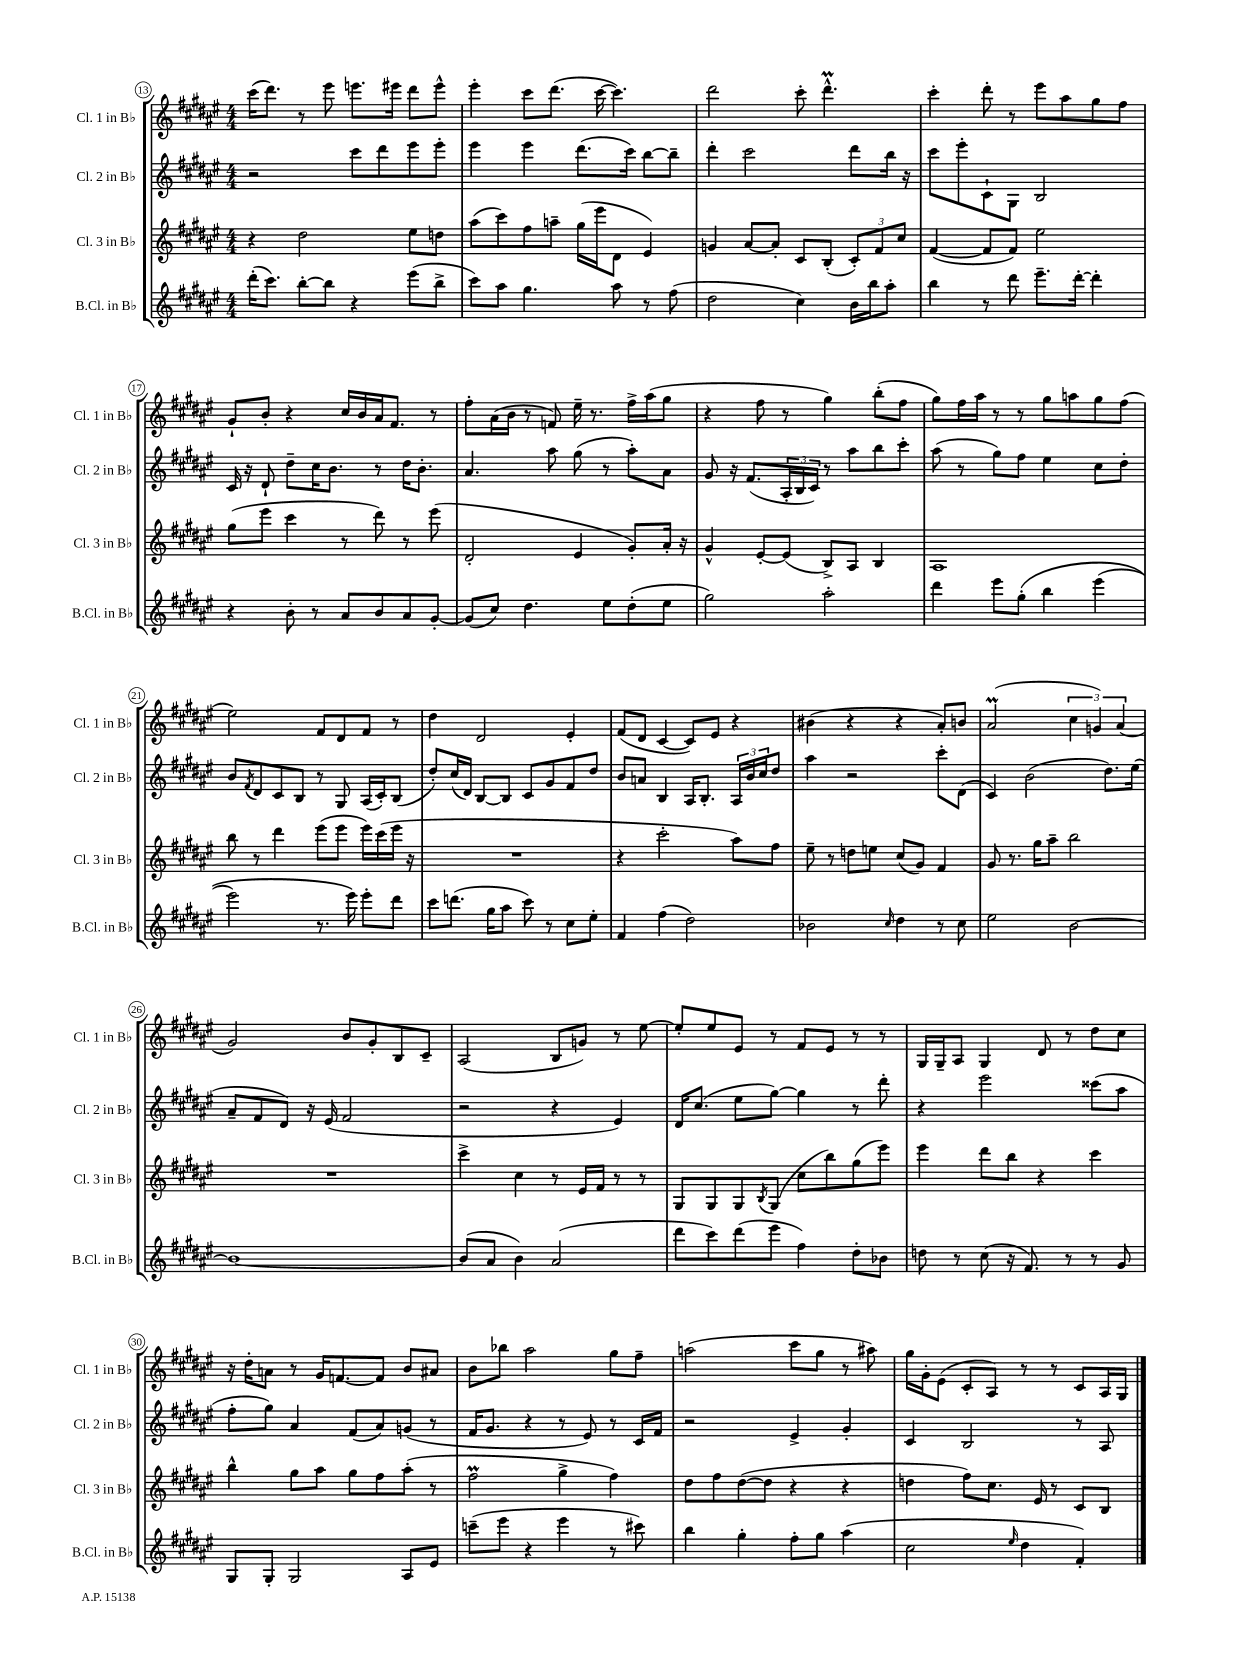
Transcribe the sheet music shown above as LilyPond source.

<<
\new StaffGroup <<
\new Staff = "s0" \with { instrumentName = "Cl. 1 in Bb" shortInstrumentName = "Cl. 1 in Bb" } {
    \clef treble \key fis \major \numericTimeSignature \time 4/4
    cis'''16( dis'''8.) r8 eis'''8 e'''8. eis'''16 dis'''8 eis'''8-^ |
    eis'''4-. cis'''8 dis'''8.( cis'''16~ cis'''4.) |
    dis'''2 cis'''8-. dis'''4.-^\prall |
    cis'''4-. dis'''8-. r8 eis'''8 ais''8 gis''8 fis''8 |
    gis'8-! b'8-. r4 cis''16 b'16 ais'16 fis'8. r8 |
    fis''8-. ais'16( b'16 r8 f'8) eis''16-- r8. fis''16-> ais''16( gis''8 |
    r4 fis''8 r8 gis''4) b''8-.( fis''8 |
    gis''8) fis''16 ais''16 r8 r8 gis''8 a''8 gis''8 fis''8( |
    eis''2) fis'8 dis'8 fis'8 r8 |
    dis''4 dis'2 eis'4-. |
    fis'8( dis'8 cis'4~ cis'8) eis'8 r4 |
    bis'4( r4 r4 ais'8-.) b'8 |
    ais'2\prall( \tuplet 3/2 { cis''4 g'4) ais'4( } |
    gis'2) b'8 gis'8-. b8 cis'8-- |
    ais2( b8 g'8) r8 eis''8~ |
    eis''8-. eis''8 eis'8 r8 fis'8 eis'8 r8 r8 |
    gis16 gis16-- ais8 gis4 dis'8 r8 dis''8 cis''8 |
    r16 dis''16-. a'8 r8 gis'16 f'8.~ f'8 b'8 ais'8 |
    b'8 bes''8 ais''2 gis''8 fis''8-- |
    a''2( cis'''8 gis''8 r8 ais''8) |
    gis''16 gis'16-. eis'8( cis'8-. ais8) r8 r8 cis'8 ais16 gis16 \bar "|." |
}
\new Staff = "s1" \with { instrumentName = "Cl. 2 in Bb" shortInstrumentName = "Cl. 2 in Bb" } {
    \clef treble \key fis \major \numericTimeSignature \time 4/4
    r2 cis'''8 dis'''8 eis'''8 eis'''8-. |
    eis'''4 eis'''4 dis'''8.( cis'''16) b''8~ b''8-- |
    dis'''4-. cis'''2 dis'''8 b''16 r16 |
    cis'''8 eis'''8-. cis'8-! gis8 b2 |
    cis'16 r16 dis'8-! dis''8-- cis''16 b'8. r8 dis''16 b'8.-. |
    ais'4. ais''8 gis''8( r8 ais''8-.) ais'8 |
    gis'8 r16 fis'8.( \tuplet 3/2 { ais16-. b16 cis'16) } r8 ais''8 b''8 cis'''8-. |
    ais''8( r8 gis''8) fis''8 eis''4 cis''8 dis''8-. |
    b'8 \acciaccatura { fis'8 } dis'8 cis'8 b8 r8 gis8 ais16( cis'16-.) b8( |
    dis''8-.) cis''16( dis'16) b8~ b8 cis'8 gis'8 fis'8 dis''8 |
    b'8 a'8 b4 ais16 b8.-. \tuplet 3/2 { ais16 b'16 cis''16 } dis''8 |
    ais''4 r2 cis'''8-. dis'8( |
    cis'4) b'2( dis''8.) eis''16( |
    ais'8-- fis'8 dis'8) r16 eis'16( fis'2 |
    r2 r4 eis'4) |
    dis'16 cis''8.( eis''8 gis''8~) gis''4 r8 dis'''8-. |
    r4 eis'''2 cisis'''8( ais''8 |
    fis''8-. gis''8) ais'4 fis'8( ais'8) g'8( r8 |
    fis'16 gis'8. r4 r8 eis'8) r8 cis'16 fis'16 |
    r2 eis'4-> gis'4-. |
    cis'4 b2 r8 ais8 \bar "|." |
}
\new Staff = "s2" \with { instrumentName = "Cl. 3 in Bb" shortInstrumentName = "Cl. 3 in Bb" } {
    \clef treble \key fis \major \numericTimeSignature \time 4/4
    r4 dis''2 eis''8 d''8 |
    ais''8( cis'''8) fis''8 a''8-- gis''16( eis'''16 dis'8 eis'4) |
    g'4 ais'8~ ais'8-. cis'8 b8-.( \tuplet 3/2 { cis'8-.) fis'8 cis''8 } |
    fis'4~( fis'8 fis'8) eis''2 |
    gis''8( eis'''8 cis'''4 r8 dis'''8) r8 eis'''8( |
    dis'2-. eis'4 gis'8-.) ais'16-. r16 |
    gis'4-^ eis'8~-. eis'8( b8->) ais8 b4 |
    ais1 |
    b''8 r8 dis'''4 eis'''8( eis'''8 eis'''16) cis'''16( eis'''16 r16 |
    R1 |
    r4 cis'''2-. ais''8) fis''8 |
    eis''8-- r8 d''8 e''8 cis''8( gis'8) fis'4 |
    gis'8 r8. gis''16 ais''8-- b''2 |
    R1 |
    cis'''4-> cis''4 r8 eis'16 fis'16 r8 r8 |
    gis8 gis8 gis8 \acciaccatura { b8 } gis8( cis''8 b''8) gis''8( eis'''8) |
    eis'''4 dis'''8 b''8 r4 cis'''4 |
    b''4-^ gis''8 ais''8 gis''8 fis''8 ais''8-.( r8 |
    fis''2\prall gis''4-> fis''4) |
    dis''8 fis''8 dis''8~( dis''8 r4 r4 |
    d''4 fis''8) cis''8. eis'16 r8 cis'8 b8 \bar "|." |
}
\new Staff = "s3" \with { instrumentName = "B.Cl. in Bb" shortInstrumentName = "B.Cl. in Bb" } {
    \clef treble \key fis \major \numericTimeSignature \time 4/4
    dis'''16-.( cis'''8.) b''8~-. b''8 r4 eis'''8( b''8-> |
    cis'''8) ais''8 gis''4. ais''8 r8 fis''8( |
    dis''2 cis''4) b'16 b''16 ais''8-. |
    b''4 r8 dis'''8 eis'''8.-- dis'''16~-. dis'''4-. |
    r4 b'8-. r8 ais'8 b'8 ais'8 gis'8~-. |
    gis'8( cis''8) dis''4. eis''8 dis''8-.( eis''8 |
    gis''2) ais''2-. |
    dis'''4 eis'''8 gis''8-.\( b''4 eis'''4( |
    eis'''2) r8. eis'''16\) eis'''8-. dis'''8 |
    cis'''8 d'''8.( gis''16 ais''8 cis'''8) r8 cis''8 eis''8-. |
    fis'4 fis''4( dis''2) |
    bes'2 \grace { cis''16 } dis''4 r8 cis''8 |
    eis''2 b'2~ |
    b'1~ |
    b'8( ais'8 b'4) ais'2( |
    dis'''8 cis'''8) dis'''8( eis'''8 fis''4) dis''8-. bes'8 |
    d''8 r8 cis''8( r16 fis'8.) r8 r8 gis'8 |
    gis8 gis8-. gis2 ais8 eis'8 |
    c'''8--( eis'''8 r4 eis'''4 r8 cis'''8) |
    b''4 gis''4-. fis''8-. gis''8 ais''4( |
    cis''2 \grace { eis''16 } dis''4 fis'4-.) \bar "|." |
}
>>
>>
\layout { \context { \Score currentBarNumber = #13 \override BarNumber.stencil = #(make-stencil-circler 0.1 0.3 ly:text-interface::print) } }
